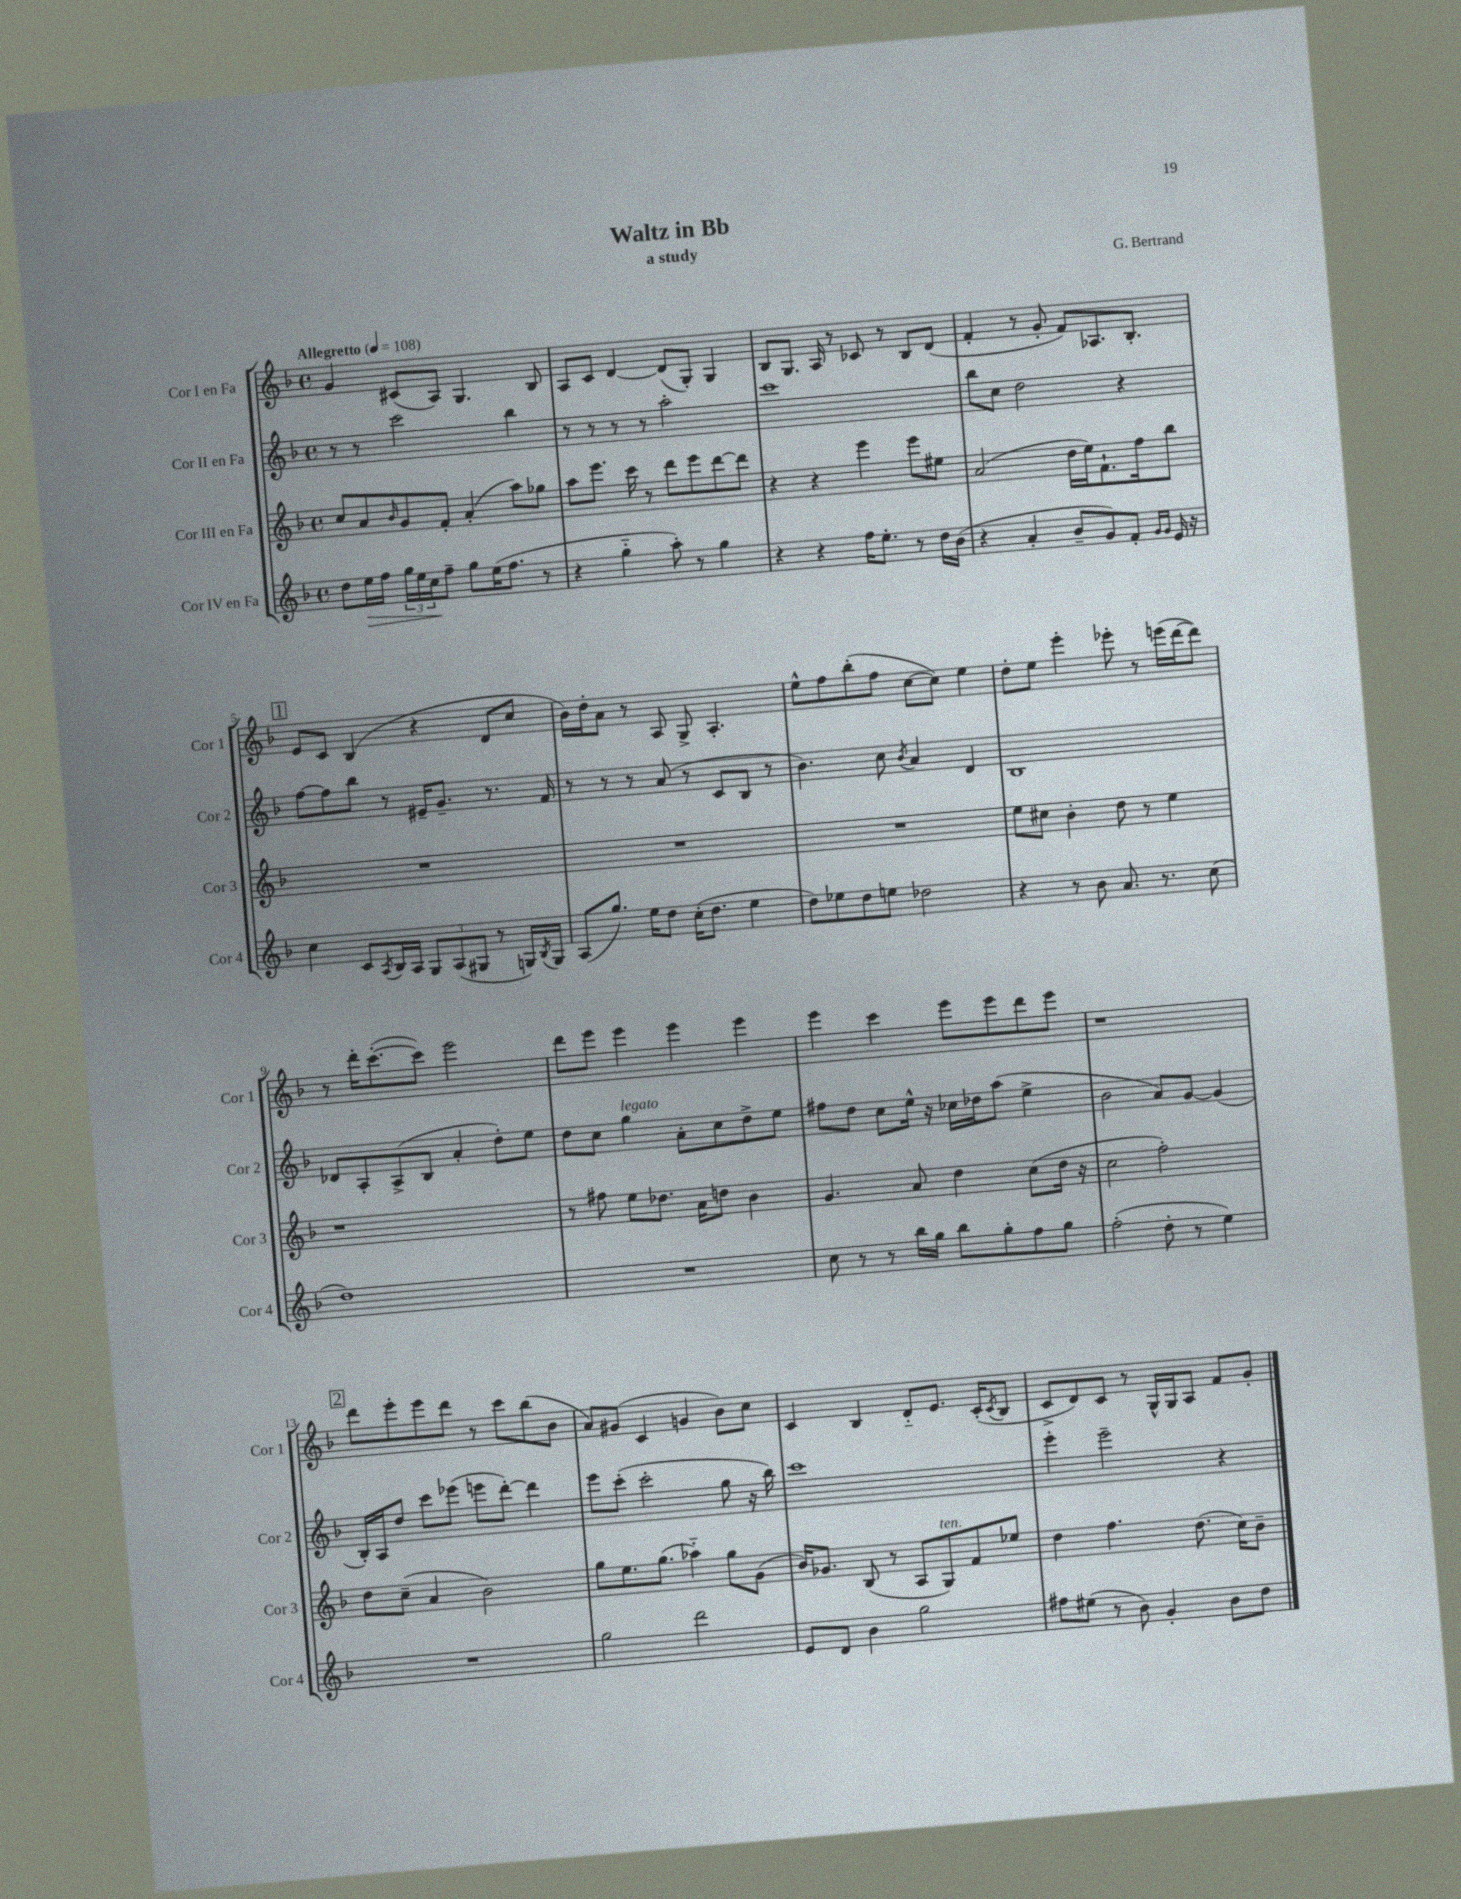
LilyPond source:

\header { title = "Waltz in Bb" composer = "G. Bertrand" subtitle = "a study" }
<<
\new StaffGroup <<
\new Staff = "s0" \with { instrumentName = "Cor I en Fa" shortInstrumentName = "Cor 1" } {
    \clef treble \key f \major \defaultTimeSignature \time 4/4 \tempo "Allegretto" 4 = 108
    g'4 cis'8( a8) g4. bes8 |
    a8 c'8 d'4~ d'8( g8-.) g4 |
    bes8 g8. a16 r8 ces'8 r8 bes8 d'8( |
    f'4-. r8 g'8-. f'8) aes8. bes8.-. |
    \mark \markup { \box "1" } e'8 c'8 bes4( r4 d'8 c''8 |
    bes'16) d''16-. a'8 r8 a8 g8-> a4.-. |
    e''8-^ f''8 bes''8-.( f''8 c''8~ c''8) e''4 |
    d''8-. e''8 e'''4-. ees'''8-. r8 e'''16( d'''16~ d'''8) |
    r8 d'''16-. c'''8.~-.( c'''8) e'''2 |
    d'''8 e'''8 e'''4 e'''4 e'''4 |
    e'''4 c'''4 e'''8 e'''8 d'''8 e'''8 |
    r1 |
    \mark \markup { \box "2" } d'''8 e'''8-. e'''8 d'''8 r8 c'''8 bes''8( bes'8 |
    a'8) gis'8( c'4 g'4 bes'8) c''8 |
    c'4 bes4 d'8-_ e'8. c'16-.( \acciaccatura { c'8 } bes8 |
    c'8-> d'8) c'8 r8 g16-^ g16 a8 f'8 g'8-. \bar "|." |
}
\new Staff = "s1" \with { instrumentName = "Cor II en Fa" shortInstrumentName = "Cor 2" } {
    \clef treble \key f \major \defaultTimeSignature \time 4/4
    r8 r8 c'''2 bes''4 |
    r8 r8 r8 r8 a''2-. |
    c'''1 |
    bes''8 c''8 d''2 r4 |
    \mark \markup { \box "1" } f''8~ f''8 bes''8 r8 eis'16-- g'8.-- r8. f'16 |
    r8 r8 r8 a'8( r8 c'8 bes8 r8 |
    bes'4.) c''8 \acciaccatura { bes'8 } a'4 d'4 |
    bes1 |
    des'8 a8-. a8->( bes8 a'4-. d''8-.) e''8 |
    d''8 c''8 g''4^\markup { \italic "legato" } a'8-. c''8 d''8-> e''8 |
    fis''8 d''8 c''8 e''16-^ r16 ces''16 des''16 a''8( e''4-> |
    bes'2 a'8) g'8~ g'4( |
    \mark \markup { \box "2" } bes16-.) a16 d''8 c'''8 ees'''8( e'''8 d'''8~-.) d'''4 |
    e'''8 c'''8-.( c'''2-. g''8 r16 bes''16) |
    c'''1 |
    e'''4-. e'''2-- r4 \bar "|." |
}
\new Staff = "s2" \with { instrumentName = "Cor III en Fa" shortInstrumentName = "Cor 3" } {
    \clef treble \key f \major \defaultTimeSignature \time 4/4
    c''8 a'8 \grace { bes'16 } g'8 f'8-. a'4-.( a''8) ges''8 |
    a''8 e'''8. c'''16 r8 d'''8 e'''8 d'''8~ d'''8 |
    r4 r4 e'''4 e'''8 eis''8 |
    a'2( d''16 e''16) f'8.-! f''16 bes''8 |
    \mark \markup { \box "1" } R1 |
    R1 |
    R1 |
    e''8 cis''8 bes'4-. d''8 r8 e''4 |
    r1 |
    r8 fis''8 e''8 des''8. a'16 d''8 bes'4 |
    g'4. a'8 d''4 c''8( d''16 r16 |
    c''2 f''2-.) |
    \mark \markup { \box "2" } d''8 c''8--( a'4 bes'2) |
    g''8 e''8. g''8.( aes''4-_) g''8 g'8( |
    bes'16) ges'8. bes8( r8 a8 g8^\markup { \italic "ten." }) f'8 ees''8 |
    d''4 f''4. d''8.( c''16) bes'8-- \bar "|." |
}
\new Staff = "s3" \with { instrumentName = "Cor IV en Fa" shortInstrumentName = "Cor 4" } {
    \clef treble \key f \major \defaultTimeSignature \time 4/4
    d''8 e''16\> f''16 \tuplet 3/2 { g''16 e''16 c''16\! } f''8-- g''8 e''16( f''8. r8 |
    r4 g''4-_ a''8-.) r8 g''4 |
    r4 r4 f''16 e''8.-. r8 d''16 bes'16( |
    r4 a'4-. bes'8-- g'8) f'8-. \grace { g'16 g'16 } e'16 r16 |
    \mark \markup { \box "1" } c''4 c'8 \acciaccatura { a8 } bes16 a16 \tuplet 3/2 { g8 a8( gis8 } r8 g16) \acciaccatura { bes8 } g16 |
    a8( g''8.) e''16 d''8 c''16-.( d''8. e''4 |
    d''8) ees''8 d''8 e''8 des''2 |
    r4 r8 bes'8 a'8. r8. c''8( |
    d''1) |
    R1 |
    c''8 r8 r8 bes''16 g''16 bes''8 g''8-. f''8 g''8 |
    f''2-.( d''8-. r8 e''4) |
    \mark \markup { \box "2" } R1 |
    g''2 d'''2 |
    e'8 d'8 bes'4 g''2 |
    fis''8 eis''8( r8 bes'8) g'4-. bes'8 d''8 \bar "|." |
}
>>
>>
